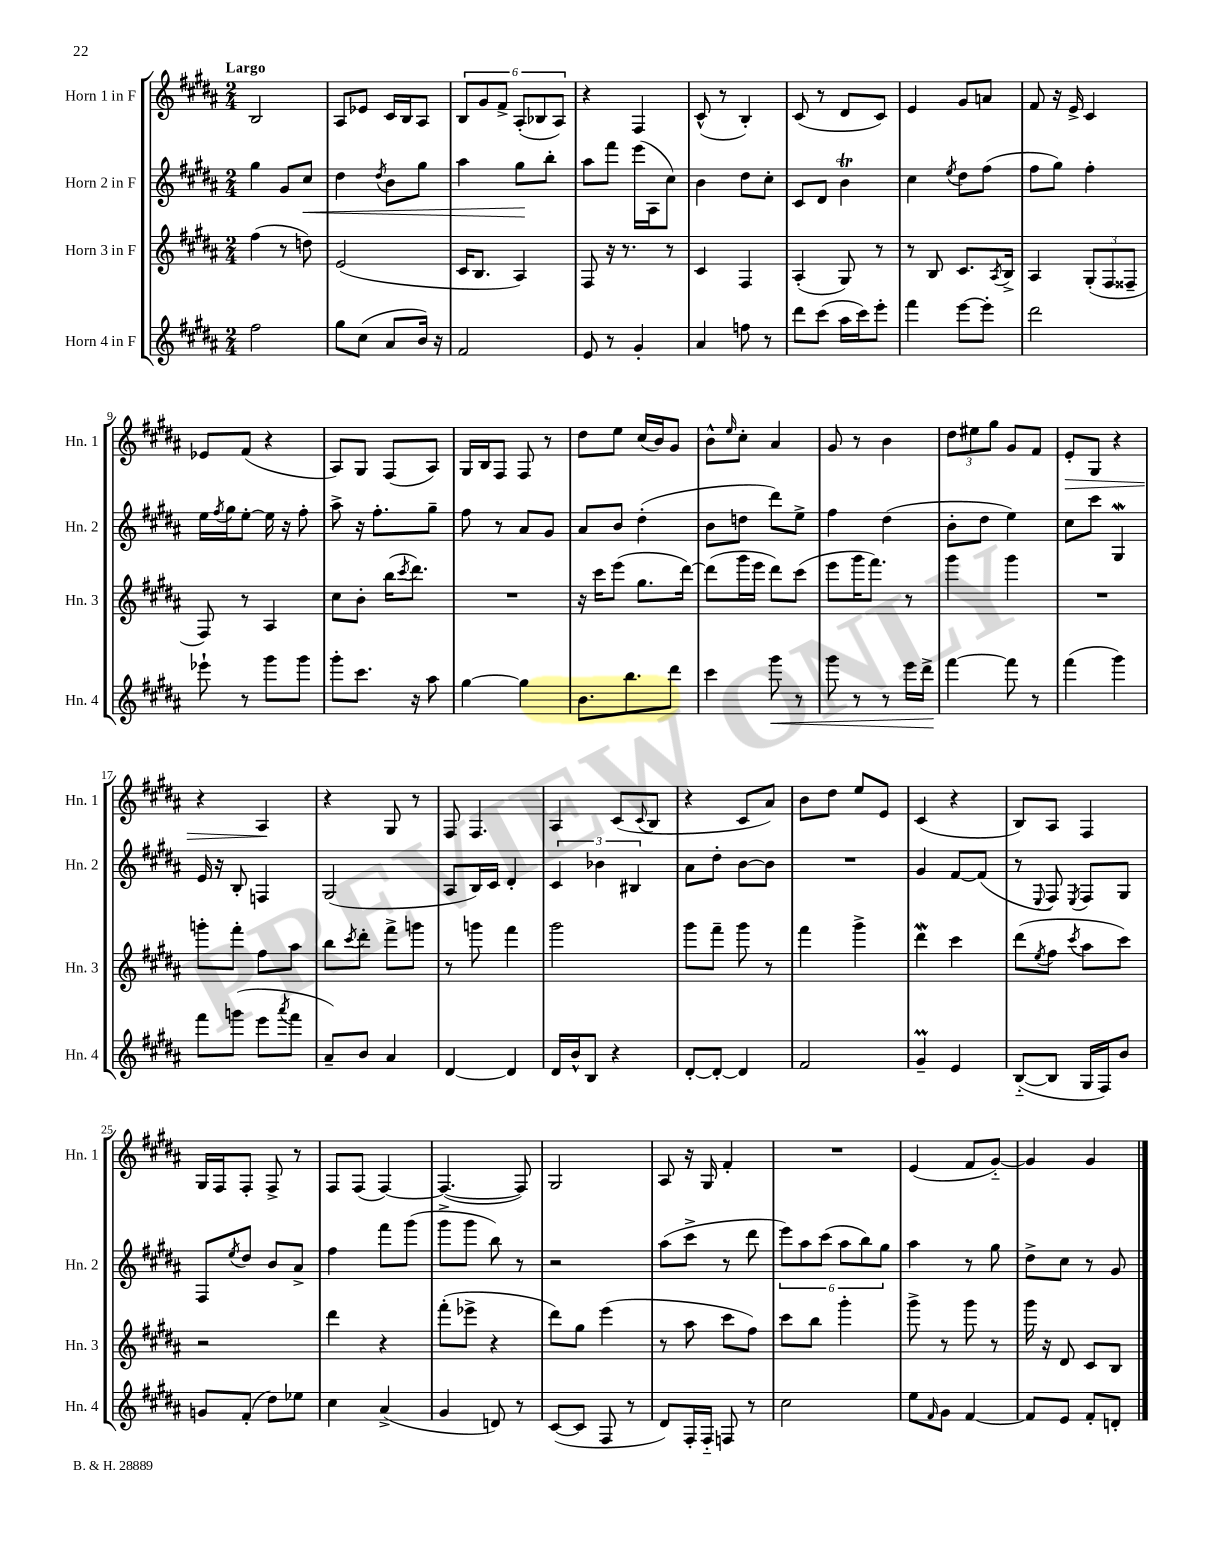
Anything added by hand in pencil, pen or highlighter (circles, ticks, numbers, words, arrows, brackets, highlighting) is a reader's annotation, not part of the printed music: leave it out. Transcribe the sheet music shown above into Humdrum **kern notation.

**kern	**kern	**kern	**kern
*staff4	*staff3	*staff2	*staff1
*clefG2	*clefG2	*clefG2	*clefG2
*k[f#c#g#d#a#]	*k[f#c#g#d#a#]	*k[f#c#g#d#a#]	*k[f#c#g#d#a#]
*M2/4	*M2/4	*M2/4	*M2/4
2ff#\	(4ff#\	4gg#\	2B/
.	8r	8g#/L	.
.	8dd\)	8cc#/J	.
=	=	=	=
8gg#\L	(2e/	4dd#\	8A#/L
(8cc#\J	.	.	8e-/J
.	.	8qdd#/	.
8a#/L	.	8b\L	16c#/LL
.	.	.	16B/J
16b/Jk)	.	8gg#\J	8A#/J
16r	.	.	.
=	=	=	=
2f#/	16c#/LK	4aa#\	12B/L
.	8.B/J	.	.
.	.	.	12g#/
.	.	.	12f#^/J
.	4A#/)	8gg#\L	(12A#'/L
.	.	.	12B-/
.	.	8bb'\J	.
.	.	.	12A#/J)
=	=	=	=
8e/	8F#/	8aa#\L	4r
8r	16r	8fff#\J	.
.	8.r	.	.
4g#'/	.	(16eee\LL	4F#/
.	.	16A#\J	.
.	8r	8cc#\J)	.
=	=	=	=
4a#/	4c#/	4b\	(8c#^^/
.	.	.	8r
8ff\	4F#/	8dd#\L	4B'/)
8r	.	8cc#'\J	.
=	=	=	=
8ddd#\L	(4A#'/	8c#/L	(8c#/
(8ccc#\J	.	8d#/J	8r
16aa#\LL	8G#/)	4b\	8d#/L
16ccc#\J)	.	.	.
8eee'\J	8r	.	8c#/J)
=	=	=	=
4fff#\	8r	4cc#\	4e/
.	8B/	.	.
.	.	8qee/	.
[8eee\L	8.c#/L	8dd#\L	8g#/L
8eee'\]J	.	(8ff#\J	8a/J
.	8qA#/	.	.
.	16B^/Jk	.	.
=	=	=	=
2ddd#\	4A#/	8ff#\L	8f#/
.	.	8gg#\J)	16r
.	.	.	16e^/
.	(12G#'/L	4ff#'\	4c#/
.	12F#/	.	.
.	12F##~/J	.	.
=	=	=	=
8eee-`\	8F#/)	16ee\LL	8e-/L
.	.	8qff#/	.
.	.	16gg#\J	.
8r	8r	[8ee'\J	(8f#/J
8ggg#\L	4A#/	16ee\]	4r
.	.	16r	.
8ggg#\J	.	8ff#'\	.
=	=	=	=
8ggg#'\L	8cc#\L	8aa#^\	8A#/L)
8.ccc#\J	8b'\J	16r	8G#/J
.	.	8.ff#'\L	.
.	(16bb\LK	.	(8F#/L
.	8qccc#/	.	.
16r	8.ddd#\J)	.	.
8aa#\	.	8gg#~\J	8A#/J)
=	=	=	=
[4gg#\	2r	8ff#\	16G#/LL
.	.	.	16B/J
.	.	8r	8F#/J
4gg#\]	.	8a#/L	8F#/
.	.	8g#/J	8r
=	=	=	=
8.b\L	16r	8a#/L	8dd#\L
.	16ccc#\LK	.	.
.	(8eee\J	8b/J	8ee\J
8.bb\	.	.	.
.	8.gg#\L	(4dd#'\	(16cc#/LL
.	.	.	16b/J)
8ddd#\J	.	.	8g#/J
.	[16ddd#\Jk)	.	.
=	=	=	=
4ccc#\	(8ddd#\]L	8b\L	8b^^\L
.	.	.	16qqee/
.	16ggg#\L	8dd\J	8cc#'\J
.	16eee\JJ	.	.
8ggg#\	8ddd#\L)	8ddd#\L)	4a#/
8r	(8ccc#\J	8ee^\J	.
=	=	=	=
8ggg#\	8eee\L	4ff#\	8g#/
8r	16ggg#\K	.	8r
.	8.fff#\J)	.	.
8r	.	(4dd#\	4b\
16eee\LL	8r	.	.
16ddd#^\JJ	.	.	.
=	=	=	=
[4fff#\	4ggg#\	8b'\L	12dd#\L
.	.	.	12ee#\
.	.	8dd#\J	.
.	.	.	12gg#\J
8fff#\]	4ggg#\	4ee\)	8g#/L
8r	.	.	8f#/J
=	=	=	=
(4fff#\	2r	8cc#\L	8e'/L
.	.	8ccc#\J	8G#/J
4ggg#\)	.	4G#/	4r
=	=	=	=
8fff#\L	8ggg'\L	16e/	4r
.	.	16r	.
(8ggg\J	8fff#'\J	8B'/	.
8eee\L	8ff#\L	4F/	4A#/
8qaaa#/	.	.	.
8fff#\J	8aa#\J	.	.
=	=	=	=
8a#~/L)	8bb\L	(2G#/	4r
.	8qccc#/	.	.
8b/J	8ddd#'\J	.	.
4a#/	8fff#^\L	.	8G#/
.	8ggg\J	.	8r
=	=	=	=
[4d#/	8r	8A#/L	8F#/
.	8ggg\	16B/L)	4.F#/
.	.	16c#/JJ	.
4d#/]	4fff#\	4d#'/	.
=	=	=	=
16d#/LL	2ggg#\	6c#/	4A#/
16b^^/J	.	.	.
8B/J	.	.	.
.	.	6b-\	.
4r	.	.	(8c#/L
.	.	6B#/	.
.	.	.	8qqc#/
.	.	.	8B/J
=	=	=	=
[8d#'/L	8ggg#\L	8a#\L	4r
8d#'/_J	8fff#~\J	8dd#'\J	.
4d#/]	8ggg#\	[8b\L	8c#/L
.	8r	8b\]J	8a#/J)
=	=	=	=
2f#/	4fff#\	2r	8b\L
.	.	.	8dd#\J
.	4ggg#^\	.	8ee/L
.	.	.	8e/J
=	=	=	=
4g#~/	4ddd#\	4g#/	(4c#/
4e/	4ccc#\	[8f#/L	4r
.	.	(8f#/]J	.
=	=	=	=
([8B'~/L	(8ddd#\L	8r	8B/L)
.	8qee/	8qqE/	.
8B/]J	8ff#\J	8F#/)	8A#/J
.	8qccc#/	8qE/	.
16G#/LL	8aa#\L	8F#/L	4F#/
16F#/J)	.	.	.
8b/J	8ccc#\J)	8G#/J	.
=	=	=	=
8g/L	2r	8F#/L	16G#/LL
.	.	.	16F#/J
.	.	8qee/	.
(8f#'/J	.	8dd#/J	8F#'/J
8dd#\L)	.	8b/L	8F#^/
8ee-\J	.	8a#^/J	8r
=	=	=	=
4cc#\	4ddd#\	4ff#\	8F#/L
.	.	.	(8F#/J
(4a#^/	4r	8fff#\L	[4F#/)
.	.	(8ggg#\J	.
=	=	=	=
4g#/	(8fff#'\L	8ggg#^\L	(4.F#/_
.	8eee-^\J	8ggg#\J	.
8d/)	4r	8bb\)	.
8r	.	8r	8F#/])
=	=	=	=
([8c#/L	8ddd#\L)	2r	2G#/
8c#/]J	8gg#\J	.	.
8F#/	(4eee\	.	.
8r	.	.	.
=	=	=	=
8d#/L)	8r	(8aa#\L	8A#/
16F#'/L	8aa#\	8ccc#^\J	16r
16F#'~/JJ	.	.	16G#/
8F/	8ccc#\L	8r	4f#'/
8r	8ff#\J)	8ddd#\	.
=	=	=	=
2cc#\	8ccc#\L	12eee\L)	2r
.	.	12aa#\	.
.	8bb\J	.	.
.	.	(12ccc#\J	.
.	4ggg#'\	12aa#\L	.
.	.	12bb\)	.
.	.	12gg#\J	.
=	=	=	=
8ee\L	8ggg#^\	4aa#\	(4e/
16qqf#/	.	.	.
8g#\J	8r	.	.
[4f#/	8ggg#\	8r	8f#/L
.	8r	8gg#\	[8g#'~/J)
=	=	=	=
8f#/]L	16ggg#\	8dd#^\L	4g#/]
.	16r	.	.
8e/J	8d#/	8cc#\J	.
8f#'/L	8c#/L	8r	4g#/
8d'/J	8B/J	8g#/	.
==	==	==	==
*-	*-	*-	*-
